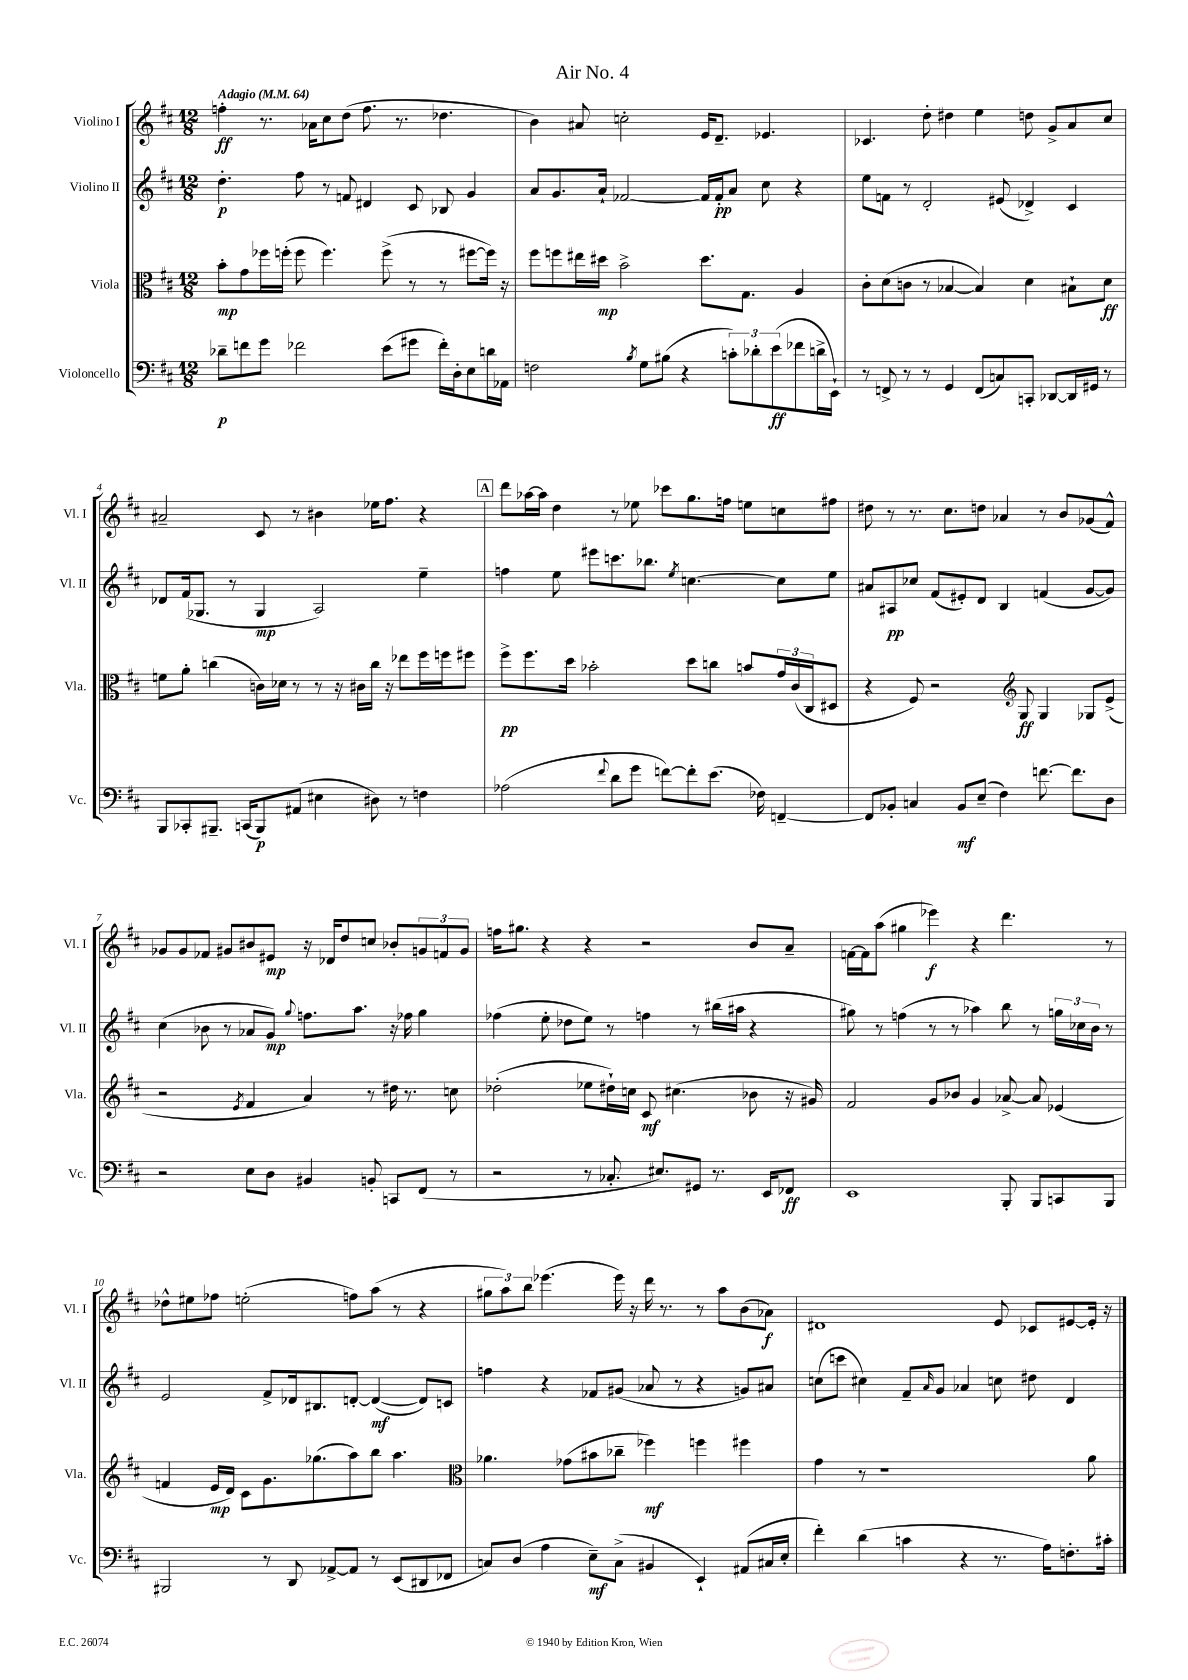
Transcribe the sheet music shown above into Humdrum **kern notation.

**kern	**dynam	**kern	**dynam	**kern	**dynam	**kern	**dynam
*part4	*part4	*part3	*part3	*part2	*part2	*part1	*part1
*staff4	*staff4	*staff3	*staff3	*staff2	*staff2	*staff1	*staff1
*I"Violoncello	*	*I"Viola	*	*I"Violino II	*	*I"Violino I	*
*I'Vc.	*	*I'Vla.	*	*I'Vl. II	*	*I'Vl. I	*
*clefF4	*	*clefC3	*	*clefG2	*	*clefG2	*
*k[f#c#]	*	*k[f#c#]	*	*k[f#c#]	*	*k[f#c#]	*
*M12/8	*	*M12/8	*	*M12/8	*	*M12/8	*
*MM64	*	*MM64	*	*MM64	*	*MM64	*
=1	=1	=1	=1	=1	=1	=1	=1
!	!	!	!	!	!	!LO:TX:a:B:t=Adagio	!
8d-X~\L	p	8b'\L	mp	4.dd'\	p	4ffn'\	ff
8fn\	.	8g\	.	.	.	.	.
8g\J	.	16ff-X\L	.	.	.	8.r	.
.	.	(16ffn'\JJ	.	.	.	.	.
2f-X\	.	8ff\	.	8ff#\	.	.	.
.	.	.	.	.	.	16a-X\KL	.
.	.	4.ff\)	.	8r	.	8cc#\	.
.	.	.	.	8fn/	.	(8dd\J	.
.	.	.	.	4d#X/	.	8.ff\	.
(8e\L	.	(8ff^\	.	.	.	.	.
.	.	.	.	.	.	8.r	.
8g#X\J	.	8r	.	8c#/	.	.	.
16f-'\LL)	.	8r	.	8B-X/	.	4.dd-X\	.
16D'\J	.	.	.	.	.	.	.
8E\	.	[8ff#X\L	.	4g/	.	.	.
16dn\L	.	16ff#\Jk])	.	.	.	.	.
16AA-X\JJ	.	16r	.	.	.	.	.
=2	=2	=2	=2	=2	=2	=2	=2
2Fn\	.	8ff#\L	.	8a/L	.	4b\)	.
.	.	8ffn\	.	8.g/	.	.	.
.	.	16ee#X\L	.	.	.	8a#X/	.
.	.	16dd#X\JJ	mp	16a`/Jk	.	.	.
.	.	2b^\	.	[2f-X/	.	2ccn'\	.
8qB/	.	.	.	.	.	.	.
8G\L	.	.	.	.	.	.	.
(8B#X\J	.	.	.	.	.	.	.
4r	.	.	.	.	.	.	.
.	.	8.dd#\L	.	16f-/LL]	.	16e/KL	.
.	.	.	.	16f-'/J	pp	8.d~/J	.
12cn'\L)	.	.	.	8a/J	.	.	.
.	.	8.G\J	.	.	.	.	.
12d-X'\	.	.	.	.	.	.	.
.	.	.	.	8cc#\	.	4.e-X/	.
(12e\	ff	.	.	.	.	.	.
8f-X\	.	4A/	.	4r	.	.	.
16dn^\L	.	.	.	.	.	.	.
16EE`\JJ)	.	.	.	.	.	.	.
=3	=3	=3	=3	=3	=3	=3	=3
8r	.	8c#'\L	.	8ee\L	.	4.c-X/	.
8FFn^/	.	(8d\	.	8fn\J	.	.	.
8r	.	8cn\J	.	8r	.	.	.
8r	.	8r	.	2d'/	.	8dd'\	.
4GG/	.	[4B-X/	.	.	.	4dd#X\	.
(8FF/L	.	4B-/])	.	.	.	4ee\	.
8Cn/)	.	.	.	(8e#X/	.	.	.
8CCn'/J	.	4d\	.	4d-X^/)	.	8ddn\	.
[8DD-X/L	.	.	.	.	.	8g^/L	.
16DD-/L]	.	8B#X`\L	.	4c#/	.	8a/	.
16GG#X/JJ	.	.	.	.	.	.	.
8r	.	8d\J	ff	.	.	8cc#/J	.
!!LO:LB:g=z
=4	=4	=4	=4	=4	=4	=4	=4
8BBB/L	.	8fn\L	.	8d-X/L	.	2a#X~/	.
8CC-X'/	.	8a'\J	.	(16f#/k	.	.	.
.	.	.	.	8.G-X/J	.	.	.
8.BBB#X~/J	.	(4ccn\	.	.	.	.	.
.	.	.	.	8r	.	.	.
(16CCn/KL	.	.	.	.	.	.	.
8BBB#/)	p	16cn\LL)	.	4G-/	mp	8c#/	.
.	.	16d-X\JJ	.	.	.	.	.
(8AA#X/J	.	8r	.	.	.	8r	.
4E#X\	.	8r	.	2A/)	.	4b#X\	.
.	.	16r	.	.	.	.	.
.	.	16c#X\LL	.	.	.	.	.
8D#X\)	.	16cc\JJ	.	.	.	16ee-X\KL	.
.	.	16r	.	.	.	8.ff#\J	.
8r	.	8ee-X\L	.	.	.	.	.
4Fn\	.	16ff#\L	.	4ee~\	.	4r	.
.	.	16ffn\J	.	.	.	.	.
.	.	8ff#X\J	.	.	.	.	.
!!LO:REH:place=s1:t=A
=5	=5	=5	=5	=5	=5	=5	=5
(2A-X\	.	8ff#^\L	pp	4ffn\	.	8ddd\L	.
.	.	8.ff#\	.	.	.	[16aa-X\L	.
.	.	.	.	.	.	16aa-\JJ]	.
.	.	.	.	8ee\	.	4dd\	.
.	.	16dd\Jk	.	.	.	.	.
.	.	2b-X'\	.	8eee#X\L	.	.	.
8qqf#/	.	.	.	.	.	.	.
8d\L	.	.	.	8.cccn\	.	8r	.
8g\J	.	.	.	.	.	8ee-X\	.
.	.	.	.	8.bb-X\J	.	.	.
[8fn\L)	.	.	.	.	.	8ccc-X\L	.
.	.	.	.	8qee/	.	.	.
8f'\]	.	8dd\L	.	[4.ccn\	.	8.gg\	.
(8.e\J	.	8ccn\J	.	.	.	.	.
.	.	.	.	.	.	16ffn\Jk	.
.	.	8bn/L	.	.	.	8een\L	.
16F-X\)	.	.	.	.	.	.	.
[4FFn~/	.	24g/L	.	8cc\L]	.	8ccn\	.
.	.	(24c#/	.	.	.	.	.
.	.	24C#/J	.	.	.	.	.
.	.	8D#X/J	.	8ee\J	.	8ff#X\J	.
=6	=6	=6	=6	=6	=6	=6	=6
8FF/L]	.	4r	.	8a#X/L	.	8dd#X\	.
8BB-X'/J	.	.	.	8A#X/	pp	8r	.
4Cn/	.	8F#/)	.	8cc-X/J	.	8.r	.
.	.	2r	.	(8f#/L	.	.	.
.	.	.	.	.	.	8.cc#\L	.
8BB-/L	mf	.	.	8e#X'/)	.	.	.
(8E~/J	.	.	.	8d/J	.	8ddn\J	.
4F#\)	.	.	.	4B/	.	4a-X/	.
*	*	*clefG2	*	*	*	*	*
.	.	8G/	ff	.	.	.	.
[8.fn\	.	4G/	.	(4fn/	.	8r	.
.	.	.	.	.	.	8b/L	.
8.f\L]	.	.	.	.	.	.	.
.	.	8G-X/L	.	[8g/L	.	(8g-X/	.
8D\J	.	(8e^/J	.	8g/J])	.	8f#^^/J)	.
!!LO:LB:g=z
=7	=7	=7	=7	=7	=7	=7	=7
2r	.	2r	.	(4cc#\	.	8g-X/L	.
.	.	.	.	.	.	8g-/	.
.	.	.	.	8b-X\	.	8f-X/J	.
.	.	.	.	8r	.	8g#X/L	.
.	.	8qe/	.	.	.	.	.
8E\L	.	4f#/	.	8a-X/L	.	8b#X/	.
8D\J	.	.	.	8g/J)	mp	8e#X/J	mp
.	.	.	.	8qqgg/	.	.	.
4BB#X/	.	4a/)	.	8.ffn\L	.	16r	.
.	.	.	.	.	.	16d-X/KL	.
.	.	.	.	.	.	8dd/	.
.	.	.	.	8.aa\J	.	.	.
8BBn'/	.	8r	.	.	.	8ccn/J	.
8CCn/L	.	16dd#X\	.	16r	.	8b-X'/L	.
.	.	8.r	.	16ff-X\	.	.	.
(8FF#/J	.	.	.	4gg\	.	12gn/	.
.	.	.	.	.	.	12fn/	.
8r	.	8ccn\	.	.	.	.	.
.	.	.	.	.	.	12g/J	.
=8	=8	=8	=8	=8	=8	=8	=8
2r	.	(2dd-X'\	.	(4ff-X\	.	16ffn\KL	.
.	.	.	.	.	.	8.gg#X\J	.
.	.	.	.	8ee'\	.	4r	.
.	.	.	.	8dd-X\L	.	.	.
8r	.	8ee-X\L	.	8ee\J)	.	4r	.
8.C-X'/	.	16dd#X`\L)	.	8r	.	.	.
.	.	16ccn\JJ	.	.	.	.	.
.	.	8c#/	mf	4ffn\	.	2r	.
8.E#X/L)	.	.	.	.	.	.	.
.	.	(4.cc#X\	.	.	.	.	.
8GG#X/J	.	.	.	8r	.	.	.
8.r	.	.	.	(16bb#X\LL	.	.	.
.	.	.	.	16aa#X\JJ	.	.	.
.	.	8b-X\	.	4r	.	8b/L	.
16EE/KL	.	.	.	.	.	.	.
8FF-X/J	ff	16r	.	.	.	8a~/J	.
.	.	16g#X/)	.	.	.	.	.
=9	=9	=9	=9	=9	=9	=9	=9
1EE	.	2f#/	.	8gg#X\)	.	[16fn\LL	.
.	.	.	.	.	.	16f\J]	.
.	.	.	.	8r	.	(8aa\J	.
.	.	.	.	(4ffn\	.	4gg#X\	.
.	.	8g/L	.	8r	.	4eee-X\)	f
.	.	8b-X/J	.	8r	.	.	.
.	.	4g/	.	4aa-X\)	.	4r	.
8BBB'/	.	[8a-X^/	.	8bb\	.	4.ddd\	.
8BBB/L	.	8a-/]	.	8r	.	.	.
8CCn/	.	(4e-X/	.	24ggn\LL	.	.	.
.	.	.	.	24cc-X\	.	.	.
.	.	.	.	24b\JJ	.	.	.
8BBB/J	.	.	.	8r	.	8r	.
!!LO:LB:g=z
=10	=10	=10	=10	=10	=10	=10	=10
2BBB#X/	.	4fn/	.	2e/	.	8dd-X^^\L	.
.	.	.	.	.	.	8ee#X\	.
.	.	16e/LL	mp	.	.	8ff-X\J	.
.	.	16d/JJ)	.	.	.	.	.
.	.	8c#\L	.	.	.	(2een'\	.
8r	.	8.g\	.	8f#^/L	.	.	.
8DD/	.	.	.	16d-X/k	.	.	.
.	.	(8.gg-X\	.	8.B#X/	.	.	.
[8AA-X^/L	.	.	.	.	.	.	.
8AA-/J]	.	8aa\)	.	[8dn'/J	.	8ffn\L)	.
8r	.	8bb\J	.	(4d/_	mf	(8aa\J	.
(8EE/L	.	4.aa\	.	.	.	8r	.
8DD#X/	.	.	.	8d/L])	.	4r	.
8FF-X/J	.	.	.	8cn/J	.	.	.
=11	=11	=11	=11	=11	=11	=11	=11
*	*	*clefC3	*	*	*	*	*
8Cn/L)	.	4.a-X\	.	4ffn\	.	12gg#X\L	.
.	.	.	.	.	.	12aa\)	.
(8D/J	.	.	.	.	.	.	.
.	.	.	.	.	.	12bb\J	.
4A\	.	.	.	4r	.	(4.eee-X\	.
.	.	(8g-X\L	.	.	.	.	.
8E~\L)	mf	8b#X\	.	8f-X/L	.	.	.
(8C^\J	.	8cc-X~\J	.	(8g#X/J	.	16eee-\)	.
.	.	.	.	.	.	16r	.
4BB#X/	.	4ff-X\)	mf	8a-X/	.	16ddd\	.
.	.	.	.	.	.	8.r	.
.	.	.	.	8r	.	.	.
4EE`/)	.	4ffn\	.	4r	.	8r	.
.	.	.	.	.	.	8aa\L	.
(8AA#X/L	.	4ff#X\	.	8gn/L)	.	(8b\	.
16C#X/L	.	.	.	8a#X/J	.	8a-X\J)	f
16E'/JJ	.	.	.	.	.	.	.
=12	=12	=12	=12	=12	=12	=12	=12
4f#'\)	.	4g\	.	(8ccn\L	.	1d#X	.
.	.	.	.	8cccn\J	.	.	.
(4d\	.	8r	.	4cc#X\)	.	.	.
.	.	1r	.	.	.	.	.
4cn\	.	.	.	8f#~/L	.	.	.
.	.	.	.	16qqa/	.	.	.
.	.	.	.	8g/J	.	.	.
4r	.	.	.	4a-X/	.	.	.
8.r	.	.	.	8ccn\	.	8e/	.
.	.	.	.	8dd#X\	.	8c-X/L	.
16A\KL)	.	.	.	.	.	.	.
8.Fn'\	.	.	.	4d/	.	[8e#X/	.
.	.	8a\	.	.	.	16e#'/Jk]	.
16c#X'\Jk	.	.	.	.	.	16r	.
==	==	==	==	==	==	==	==
*-	*-	*-	*-	*-	*-	*-	*-
